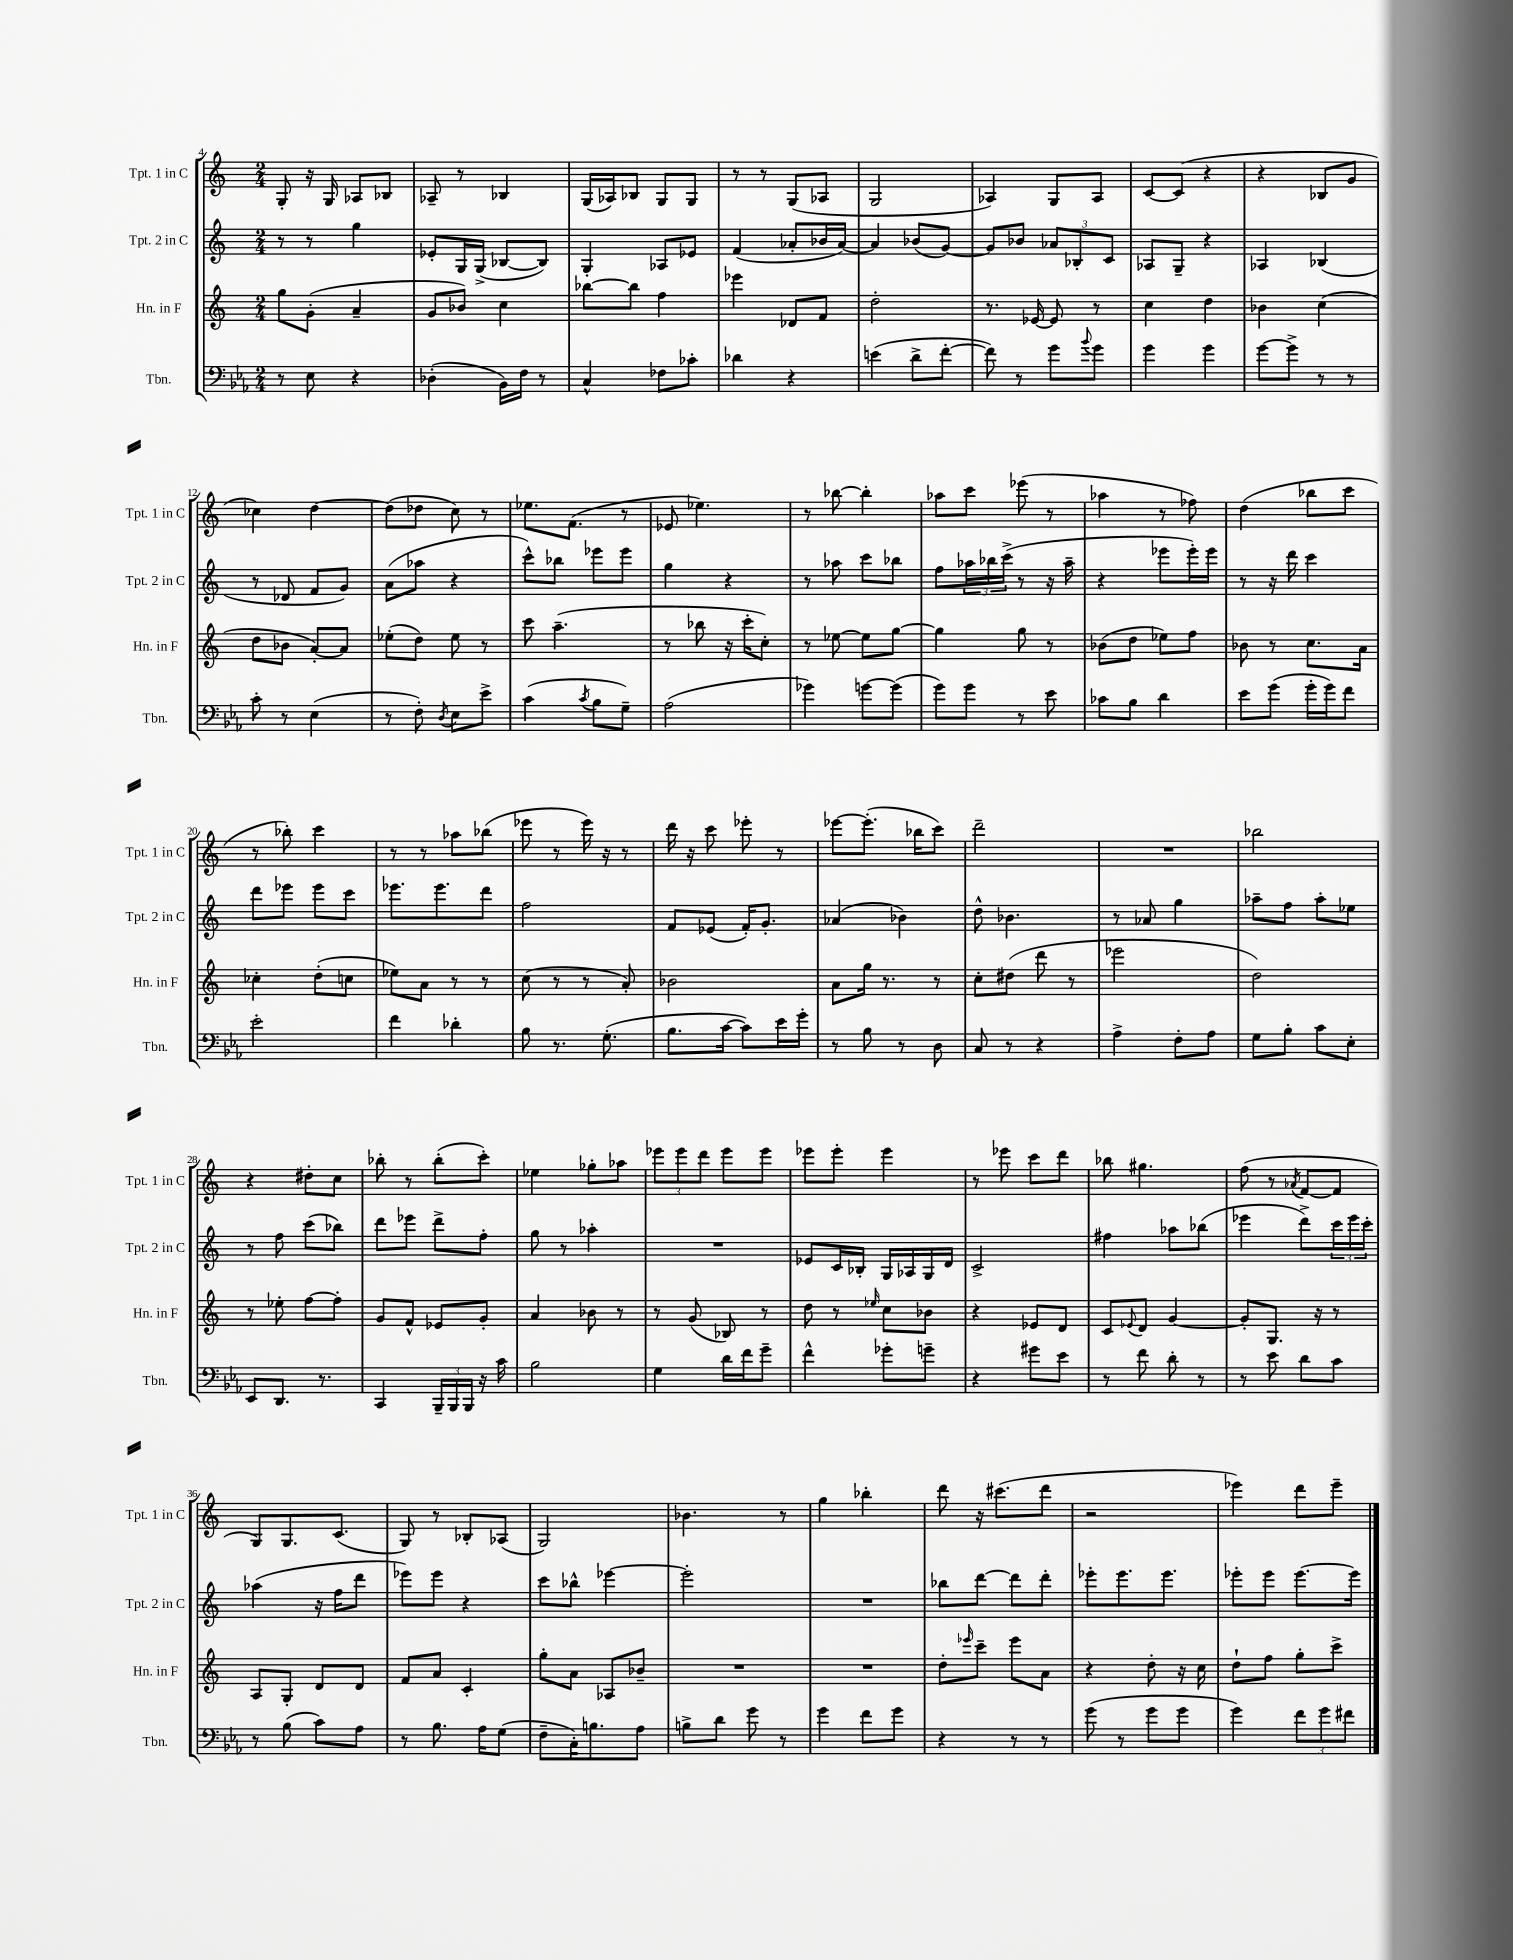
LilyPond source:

<<
\new StaffGroup <<
\new Staff = "s0" \with { instrumentName = "Tpt. 1 in C" shortInstrumentName = "Tpt. 1 in C" } {
    \clef treble \key c \major \numericTimeSignature \time 2/4
    g8-. r16 g16 aes8 bes8 |
    aes8-- r8 bes4 |
    g16( aes16) bes8 g8 g8 |
    r8 r8 g8( aes8 |
    g2 |
    aes4) g8 aes8 |
    c'8~ c'8( r4 |
    r4 bes8 g'8 |
    ces''4) d''4~ |
    d''8( des''8 c''8) r8 |
    ees''8. f'8.( r8 |
    ees'8 ees''4.) |
    r8 bes''8~ bes''4-. |
    aes''8 c'''8 ees'''8( r8 |
    aes''4 r8 fes''8) |
    d''4( bes''8 c'''8 |
    r8 bes''8-.) c'''4 |
    r8 r8 aes''8 bes''8( |
    ees'''8 r8 ees'''16) r16 r8 |
    d'''16 r16 c'''8 ees'''8-. r8 |
    ees'''8~ ees'''8.-.( bes''16 c'''8) |
    d'''2-- |
    R2 |
    bes''2 |
    r4 dis''8-. c''8 |
    bes''8-. r8 bes''8-.( c'''8-.) |
    ees''4 ges''8-. aes''8 |
    \tuplet 3/2 { ees'''8 ees'''8 d'''8 } ees'''8 ees'''8 |
    ees'''8 ees'''8-. ees'''4 |
    r8 ees'''8 c'''8 d'''8 |
    bes''8 gis''4. |
    f''8( r8 \acciaccatura { aes'8 } f'8~ f'8 |
    g8) g8. c'8.( |
    g8) r8 bes8-. aes8( |
    g2) |
    bes'4. r8 |
    g''4 bes''4-. |
    d'''8 r16 cis'''8.( d'''8 |
    r2 |
    ees'''4) d'''8 ees'''8-- \bar "|." |
}
\new Staff = "s1" \with { instrumentName = "Tpt. 2 in C" shortInstrumentName = "Tpt. 2 in C" } {
    \clef treble \key c \major \numericTimeSignature \time 2/4
    r8 r8 g''4 |
    ees'8-. g16 g16->( bes8~ bes8) |
    g4-. aes8 ees'8 |
    f'4( aes'8-. bes'16 aes'16~) |
    aes'4 bes'8( g'8~) |
    g'8 bes'8 \tuplet 3/2 { aes'8 bes8-. c'8 } |
    aes8 g8-- r4 |
    aes4 bes4( |
    r8 des'8 f'8 g'8) |
    a'8( aes''8 r4 |
    c'''8-^) bes''8 ees'''8 ees'''8 |
    g''4 r4 |
    r8 aes''8 c'''8 bes''8 |
    f''8 \tuplet 3/2 { aes''16 bes''16 c'''16->( } r8 r16 aes''16-- |
    r4 ees'''8 ees'''16-.) ees'''16 |
    r8 r16 d'''16 c'''4 |
    d'''8 ees'''8 ees'''8 c'''8 |
    ees'''8. ees'''8. d'''8 |
    f''2 |
    f'8 ees'8( f'16-.) g'8.-. |
    aes'4( bes'4) |
    d''8-^ bes'4. |
    r8 aes'8 g''4 |
    aes''8-- f''8 aes''8-. ees''8 |
    r8 f''8 c'''8( bes''8) |
    d'''8 ees'''8 d'''8-> f''8-. |
    g''8 r8 aes''4-. |
    R2 |
    ees'8 c'16 bes16-. g16 aes16 g16 d'16 |
    c'2-> |
    fis''4 aes''8 bes''8( |
    ees'''4 d'''8->) \tuplet 3/2 { c'''16 ees'''16 c'''16-. } |
    aes''4( r16 f''16 d'''8 |
    ees'''8) ees'''8 r4 |
    c'''8 bes''8-^ ees'''4~ |
    ees'''2-. |
    R2 |
    bes''8 d'''8~ d'''8 d'''8-. |
    ees'''8-. ees'''8. ees'''8. |
    ees'''8-. ees'''8 ees'''8.~ ees'''16 \bar "|." |
}
\new Staff = "s2" \with { instrumentName = "Hn. in F" shortInstrumentName = "Hn. in F" } {
    \clef treble \key c \major \numericTimeSignature \time 2/4
    g''8 g'8-.( a'4-- |
    g'8 bes'8) c''4 |
    bes''8~ bes''8 f''4 |
    ees'''4 des'8 f'8 |
    d''2-. |
    r8. ees'16~ ees'8 r8 |
    c''4 d''4 |
    bes'4 c''4( |
    d''8 bes'8 a'8~-.) a'8 |
    ees''8-.( d''8) ees''8 r8 |
    c'''8 a''4.--( |
    r8 bes''8 r16 c'''16-. c''8-.) |
    r8 ees''8~ ees''8 g''8~ |
    g''4 g''8 r8 |
    bes'8( d''8 ees''8) f''8 |
    bes'8 r8 c''8. a'16 |
    ces''4-. d''8-.( c''8 |
    ees''8) a'8 r8 r8 |
    c''8( r8 r8 a'8-.) |
    bes'2 |
    a'8 g''16 r8. r8 |
    c''8-. dis''8( d'''8 r8 |
    ees'''2 |
    d''2) |
    r8 ees''8-. f''8~ f''8-. |
    g'8 f'8-^ ees'8 g'8-. |
    a'4 bes'8 r8 |
    r8 g'8( bes8) r8 |
    d''8 r8 \grace { ees''16 } c''8 bes'8 |
    r4 ees'8 d'8 |
    c'8 \appoggiatura { ees'8 } d'8 g'4~ |
    g'8-. g8. r16 r8 |
    a8 g8-. d'8 d'8 |
    f'8 a'8 c'4-. |
    g''8-. a'8 aes8 bes'8-- |
    R2 |
    R2 |
    d''8-. \grace { ees'''16 } c'''8-- ees'''8 a'8 |
    r4 d''8-. r16 c''16 |
    d''8-! f''8 g''8-. c'''8-> \bar "|." |
}
\new Staff = "s3" \with { instrumentName = "Tbn." shortInstrumentName = "Tbn." } {
    \clef bass \key ees \major \numericTimeSignature \time 2/4
    r8 ees8 r4 |
    des4-.( bes,16) f16 r8 |
    c4-^ fes8 ces'8-. |
    des'4 r4 |
    e'4( d'8-> f'8~-. |
    f'8) r8 g'8 \appoggiatura { bes'8 } g'8 |
    g'4 g'4 |
    g'8~ g'8-> r8 r8 |
    c'8-. r8 ees4( |
    r8 f8-.) \acciaccatura { d8 } ees8 ees'8-> |
    c'4( \acciaccatura { c'8 } bes8 g8--) |
    aes2( |
    ges'4) g'8~ g'8( |
    g'8) g'8 r8 ees'8 |
    ces'8 bes8 d'4 |
    ees'8 g'8( g'16-. g'16) f'8 |
    ees'2-. |
    f'4 des'4-. |
    bes8 r8. g8.-.( |
    bes8. c'16~ c'8) ees'16 g'16-. |
    r8 bes8 r8 d8 |
    c8 r8 r4 |
    aes4-> f8-. aes8 |
    g8 bes8-. c'8 ees8-. |
    ees,8 d,8. r8. |
    c,4 \tuplet 3/2 { bes,,16-- bes,,16 bes,,16 } r16 c'16 |
    bes2 |
    g4 d'16 f'16 g'8-- |
    f'4-^ ges'8-. g'8-- |
    r4 gis'8 ees'8 |
    r8 f'8 d'8-. r8 |
    r8 ees'8 d'8 c'8 |
    r8 bes8( c'8) aes8 |
    r8 bes8. aes16 g8( |
    f8-- c16-.) b8. aes8 |
    b8-> d'8 g'8 r8 |
    g'4 f'8 g'8 |
    r4 r8 r8 |
    g'8( r8 g'8 g'8 |
    g'4) \tuplet 3/2 { f'8 g'8 fis'8 } \bar "|." |
}
>>
>>
\layout { \context { \Score currentBarNumber = #4 } }
